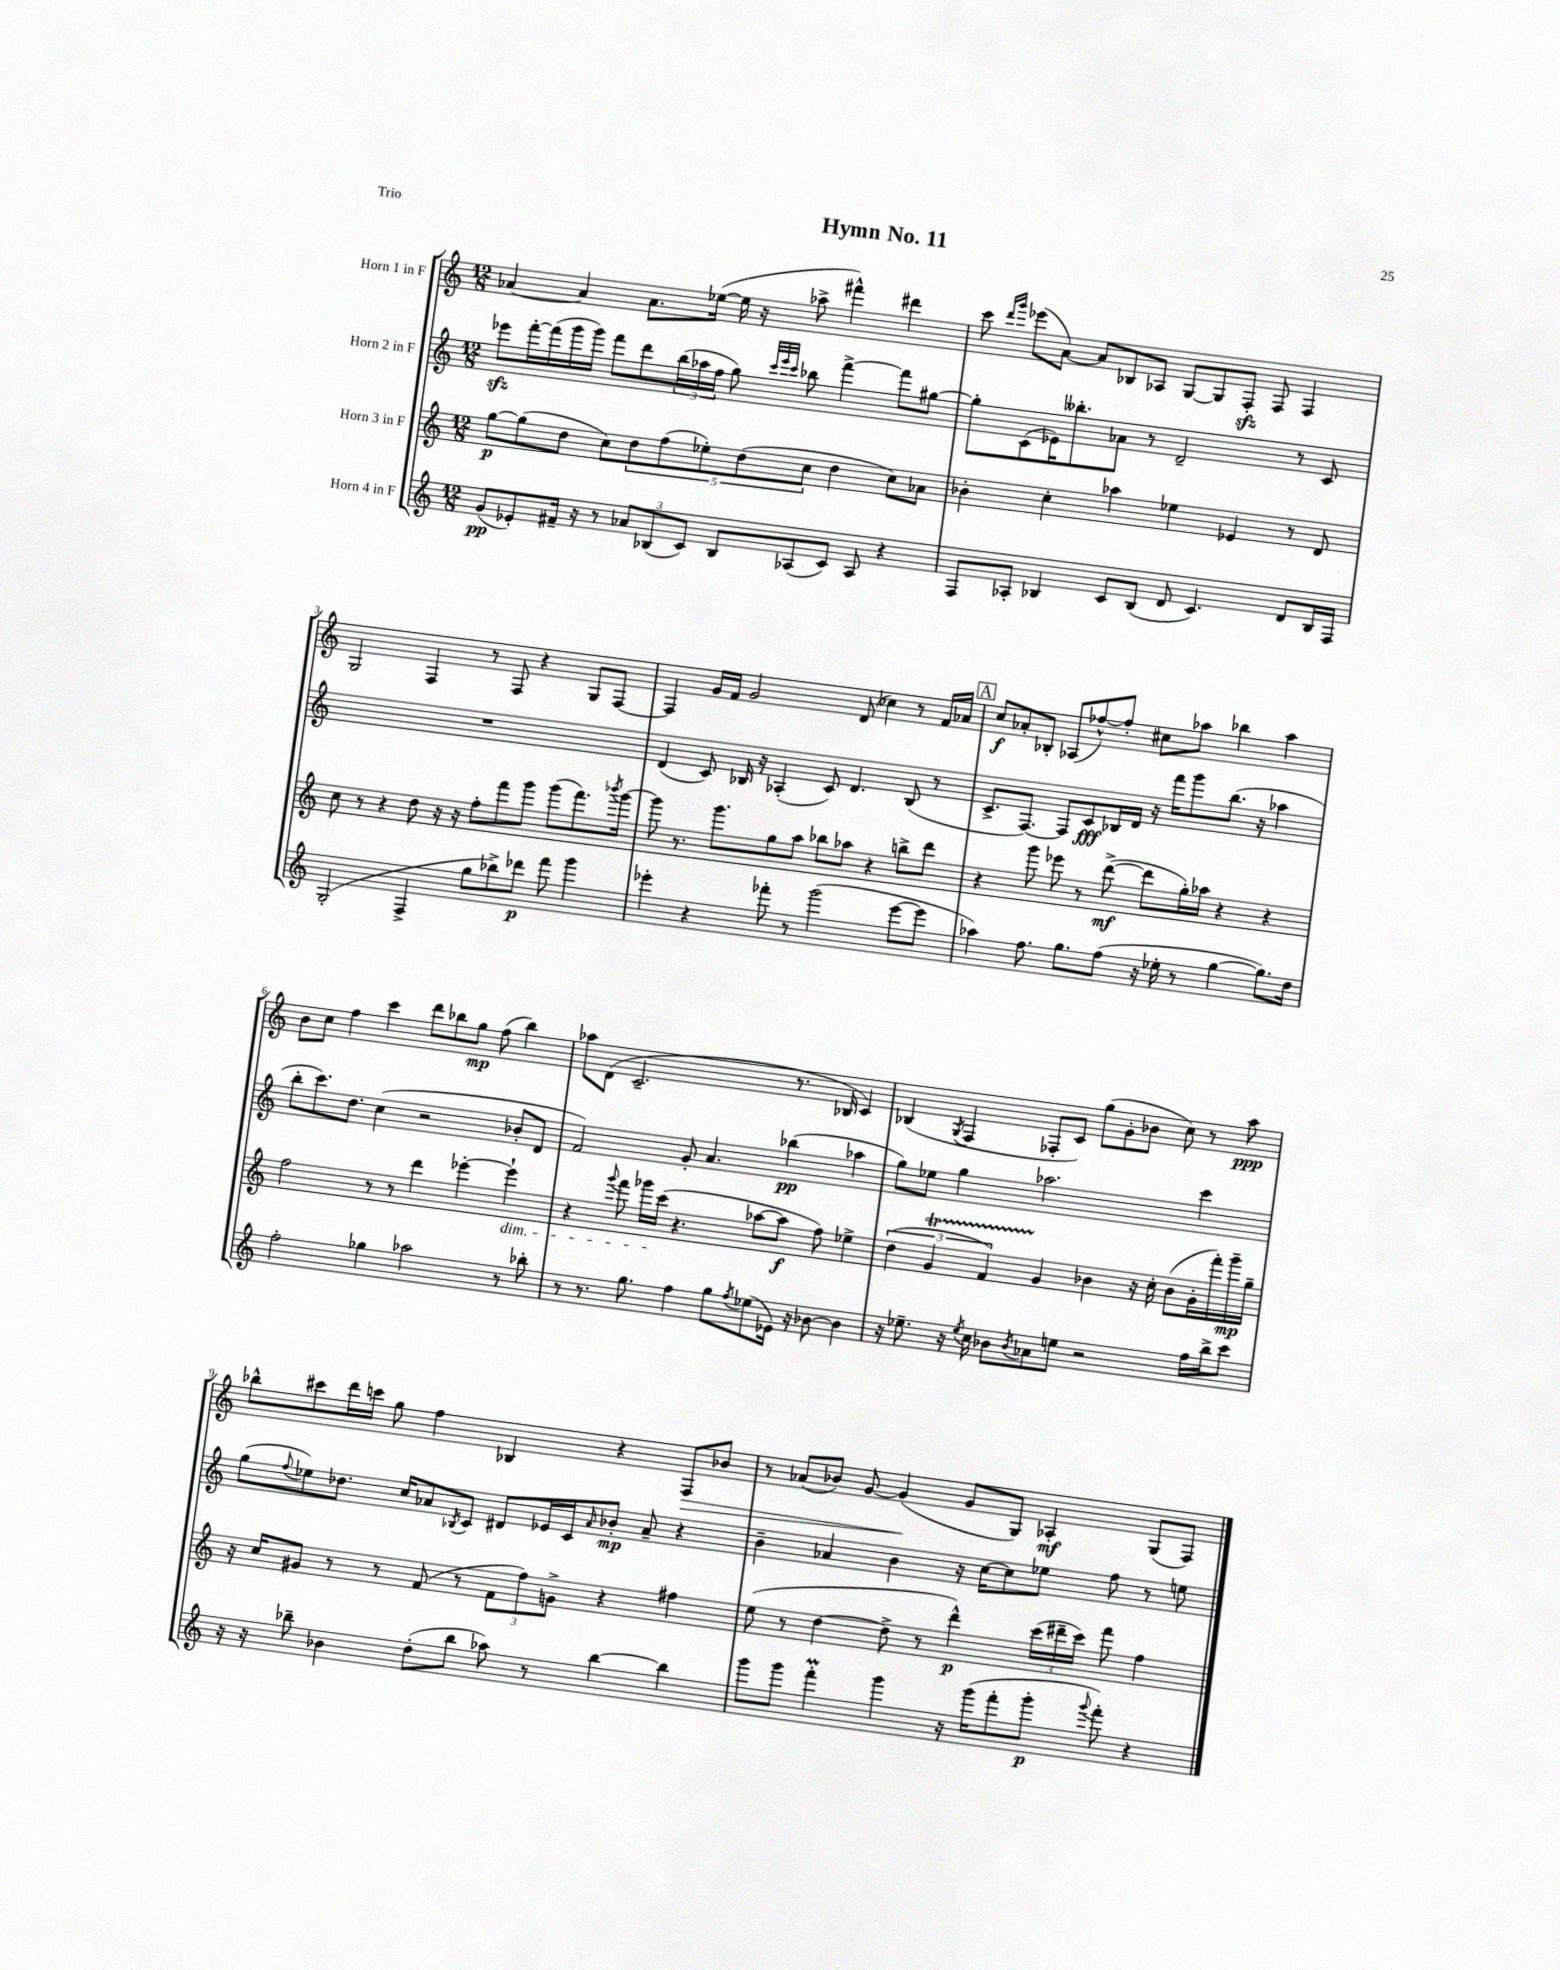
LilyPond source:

\header { title = "Hymn No. 11" piece = "Trio" }
<<
\new StaffGroup <<
\new Staff = "s0" \with { instrumentName = "Horn 1 in F" } {
    \clef treble \key c \major \numericTimeSignature \time 12/8
    aes'4~ aes'4 aes'8. ees''16~( ees''16 r16 aes''8-> fis'''4-^) dis'''4 |
    c'''8 \grace { d'''16 g'''16 } ees'''8( a'8~) a'8 bes8 aes8 g8~ g8 f8-.\sfz f8 f4 |
    g2 f4 r8 f8 r4 g8 f8~ |
    f4 g'16 f'16 g'2 d'8( ces''4) r8 f'16 aes'16 |
    \mark \markup { \box "A" } c''8\f aes'8-. bes8-. aes8( fes''8~-^) fes''8-. cis''8 aes''8 bes''4 aes''4 |
    b'8 c''8 f''4 c'''4 d'''8 bes''8 g''8\mp f''8( bes''4) |
    aes''8 d'8( c'2.-- r8. bes16 c'4) |
    bes4( \acciaccatura { g8 } f4 fes8-. c'8) g''8( g'8-. bes'8 c''8) r8 a''8\ppp |
    bes''8-^ cis'''8 d'''16 c'''16 g''8 f''4 bes4 r4 f8\> bes'8 |
    r8 aes'8( bes'8) g'8~ g'4\!( g'8 g8) aes4-.\mf g8( f8) \bar "|." |
}
\new Staff = "s1" \with { instrumentName = "Horn 2 in F" } {
    \clef treble \key c \major \numericTimeSignature \time 12/8
    ees'''8\sfz f'''16~-. f'''16( g'''16 g'''16) f'''8 d'''8 \tuplet 3/2 { b''16( aes''16 f''16 } g''8) \grace { c'''32 ees'''32 c'''32 } bes''8 f'''4~-> f'''8 gis''8~ |
    gis''8-. c'8( ees'16) beses''8.-. aes'8 r8 d'2-- r8 c'8 |
    R1. |
    d'4( c'8) bes16 r16 aes4-.( c'8) d'4. bes8( r8 |
    \mark \markup { \box "A" } c'8.-> f8.~) f8 c'8\fff bes16 d'16 r16 f'''16 g'''8 b''8.( r16 aes''4 |
    b''8-. c'''8.) d''8. c''4( r2 bes'8-. d'8 |
    f'2) g'8-. a'4. bes''4\pp( aes''4 |
    g''8) ees''8 g''4 aes''2. c'''4 |
    g''8( \appoggiatura { f''8 } ees''8) des''8. c''16 aes'8 \acciaccatura { bes8 } c'8 dis'8 ees'16 c'16 \grace { aes'16 } bes'8-.\mp aes'8-- r4 |
    b'4-- aes'4 b'4 r16 c''16~ c''8 ees''8 f''8 r8 e''8 \bar "|." |
}
\new Staff = "s2" \with { instrumentName = "Horn 3 in F" } {
    \clef treble \key c \major \numericTimeSignature \time 12/8
    g''8~\p g''8( d''8 c''8) \tuplet 5/4 { d''8 f''8( ees''8-.) d''8( c''8 } d''4 c''8) aes'8 |
    bes'4-. c''4-. aes''4 ees''4 ees'4 r8 d'8 |
    c''8 r8 r4 d''8 r16 r16 f''8-. f'''8 g'''8 g'''8( f'''8.) \acciaccatura { bes'''8 } g'''16~ |
    g'''8 r8. g'''8. g''8 a''8 bes''8 aes''8 r4 b''8-> d'''8 |
    \mark \markup { \box "A" } r4 g'''8 ees'''8 r8 d'''8~->\mf( d'''8 g''16-.) aes''16 r4 r4 |
    f''2 r8 r8 d'''4 ees'''4~-. ees'''4-!\dim |
    r4 \appoggiatura { g'''8 } f'''8 ges'''16 c'''16\!( r4. aes''8~ aes''8\f f''8) ees''4-> |
    \tuplet 3/2 { d''4( g'4\startTrillSpan f'4) } g'4\stopTrillSpan bes'4 r16 c''16-. bes'8( g'16-. f'''16-.) g'''16--\mp g''16-- |
    r16 c''16 gis'8 r8 r8 f'8( r8 \tuplet 3/2 { f'8 f''8) g'8-> } r4 fis''4 |
    e''8( r8 d''4~ d''8-> r8 d'''4-^\p) \tuplet 3/2 { c'''16( dis'''16-- c'''16) } f'''8 f''4 \bar "|." |
}
\new Staff = "s3" \with { instrumentName = "Horn 4 in F" } {
    \clef treble \key c \major \numericTimeSignature \time 12/8
    g'8\pp( ees'8-.) fis'16-- r16 r8 \tuplet 3/2 { aes'8 bes8( c'8) } bes8 aes8( c'8) aes8 r4 |
    f8 aes8-. bes4 c'8 bes8( d'8 c'4.) d'8 bes16 f16 |
    g2-.( f4-> g''8 bes''8->) des'''8\p f'''8 g'''4 |
    ees'''4-. r4 fes'''8-. r8 g'''2( ees'''8~ ees'''8 |
    \mark \markup { \box "A" } aes''4) f''8. g''8. f''8( r16 ees''16-. r8 g''4~ g''8.) d''16 |
    f''2-. ges''4 aes''2 r8 bes''8-. |
    r8 r8. g''8. f''4 g''8 \acciaccatura { f''8 } ees''8( ees'16) r16 bes'8~ bes'4 |
    r16 ees''8.-- r16 \acciaccatura { ees''8 } c''16 bes'8 \acciaccatura { bes'8 } aes'8 e''8 r2 f''16 b''16-> c'''8 |
    r16 r16 bes''8-- bes'4 d''8-.( bes''8 aes''8) r8 bes''4~ bes''4 |
    g'''8 g'''8 f'''4-.\prall g'''4 r16 g'''16( f'''8-. g'''8-.\p \appoggiatura { g'''8 } f'''8-.) r4 \bar "|." |
}
>>
>>
